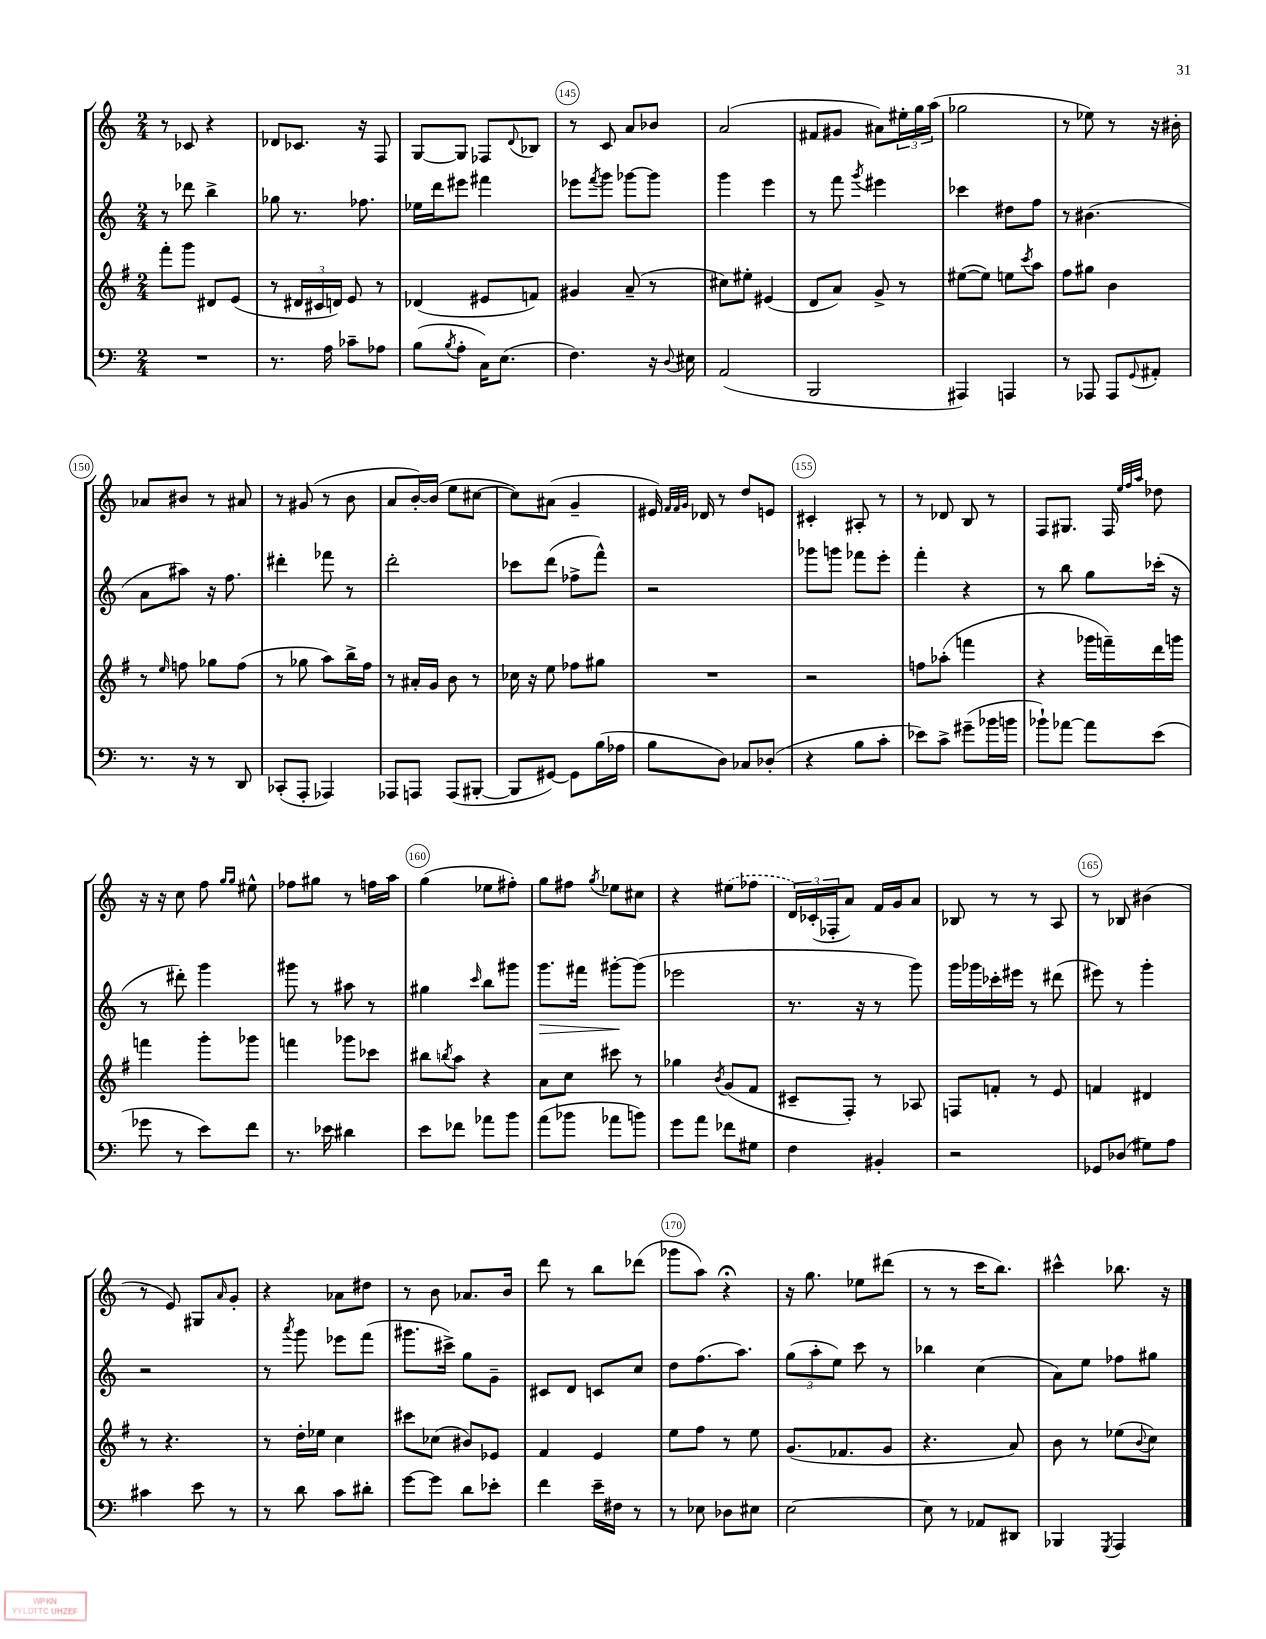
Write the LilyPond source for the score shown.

<<
\new StaffGroup <<
\new Staff = "s0" {
    \clef treble \key c \major \numericTimeSignature \time 2/4
    r8 ces'8 r4 |
    des'8 ces'8. r16 f8 |
    g8~ g8 fes8 \appoggiatura { d'8 } bes8 |
    r8 c'8 a'8 bes'8 |
    a'2( |
    fis'8 gis'8 ais'8) \tuplet 3/2 { eis''16-. g''16 a''16( } |
    ges''2 |
    r8 ees''8) r8 r16 bis'16-. |
    aes'8 bis'8 r8 ais'8 |
    r8 gis'8( r8 b'8 |
    a'8 b'16~-.) b'16( e''8 cis''8~ |
    cis''8) ais'8( g'4-- |
    eis'16) \grace { f'32 f'32 g'32 } des'16 r8 d''8 e'8 |
    cis'4-. ais8-. r8 |
    r8 des'8 b8 r8 |
    f8 gis8. f16 \grace { e''32 f''32 a''32 } des''8 |
    r16 r16 c''8 f''8 \grace { g''16 g''16 } eis''8-^ |
    fes''8 gis''8 r8 f''16 a''16 |
    g''4( ees''8 fis''8-.) |
    g''8 fis''8 \acciaccatura { g''8 } ees''8 cis''8 |
    r4 \once \slurDashed eis''8( fes''8 |
    \tuplet 3/2 { d'16) ces'16-.( fes16-. } a'8) f'16 g'16 a'8 |
    bes8 r8 r8 a8 |
    r8 bes8 bis'4( |
    r8 e'8) gis8 \grace { a'16 } g'8-. |
    r4 aes'8 dis''8 |
    r8 b'8 aes'8. b'16 |
    d'''8 r8 b''8 des'''8( |
    ges'''8 a''8) r4\fermata |
    r16 g''8. ees''8 dis'''8( |
    r8 r8 c'''16 b''8.) |
    cis'''4-^ bes''8. r16 \bar "|." |
}
\new Staff = "s1" {
    \clef treble \key c \major \numericTimeSignature \time 2/4
    r8 des'''8 b''4-> |
    ges''8 r8. fes''8. |
    ees''16 d'''16 eis'''8 fis'''4 |
    ees'''8 \acciaccatura { f'''8 } g'''8 ges'''8~ ges'''8 |
    g'''4 e'''4 |
    r8 f'''8 \acciaccatura { g'''8 } eis'''4 |
    ces'''4 dis''8 f''8 |
    r8 bis'4.( |
    a'8 ais''8) r16 f''8. |
    dis'''4-. fes'''8 r8 |
    d'''2-. |
    ces'''8 d'''8( fes''8-> f'''8-^) |
    r2 |
    ges'''8 g'''8 fes'''8 e'''8-. |
    f'''4-. r4 |
    r8 b''8 g''8 ces'''16-.( r16 |
    r8 dis'''8-.) g'''4 |
    gis'''8 r8 ais''8 r8 |
    gis''4 \grace { c'''16 } b''8 gis'''8 |
    g'''8.\> fis'''16 gis'''8~-.\! gis'''8( |
    ees'''2 |
    r8. r16 r8 g'''8) |
    g'''16 ges'''16 ces'''16-. eis'''16 r8 dis'''8( |
    eis'''8) r8 g'''4-. |
    r2 |
    r8 \acciaccatura { a'''8 } g'''8 ees'''8 f'''8( |
    gis'''8. cis'''16->) g''8 g'8-- |
    cis'8 d'8 c'8 c''8 |
    d''8 f''8.( a''8.) |
    \tuplet 3/2 { g''8( a''8-. e''8) } c'''8 r8 |
    bes''4 c''4( |
    a'8) e''8 fes''8 gis''8 \bar "|." |
}
\new Staff = "s2" {
    \clef treble \key g \major \numericTimeSignature \time 2/4
    fis'''8-. g'''8 dis'8 e'8( |
    r8 \tuplet 3/2 { dis'16 cis'16 d'16) } e'8 r8 |
    des'4( eis'8 f'8) |
    gis'4 a'8--( r8 |
    cis''8) eis''8-. eis'4( |
    d'8 a'8) g'8-> r8 |
    eis''8~( eis''8) e''8 \acciaccatura { c'''8 } a''8 |
    fis''8 gis''8 b'4 |
    r8 \grace { e''16 } f''8 ges''8 f''8( |
    r8 ges''8 a''8) b''16-> fis''16 |
    r8 ais'16-. g'16 b'8 r8 |
    ces''16 r16 e''8 fes''8 gis''8 |
    R2 |
    r2 |
    f''8 aes''8-.( f'''4 |
    r4 ges'''16 f'''16--) d'''16 g'''16 |
    f'''4 g'''8-. ges'''8 |
    f'''4 ges'''8 ces'''8 |
    bis''8 \acciaccatura { b''8 } a''8 r4 |
    a'8 c''8 cis'''8 r8 |
    ges''4 \acciaccatura { b'8 } g'8( fis'8 |
    cis'8-- fis8-.) r8 aes8 |
    f8 f'8-. r8 e'8 |
    f'4 dis'4 |
    r8 r4. |
    r8 d''16-. ees''16 c''4 |
    cis'''8 ces''8( bis'8) ees'8 |
    fis'4 e'4 |
    e''8 fis''8 r8 e''8 |
    g'8.( fes'8. g'8 |
    r4. a'8) |
    b'8 r8 ees''8( \appoggiatura { b'8 } c''8) \bar "|." |
}
\new Staff = "s3" {
    \clef bass \key c \major \numericTimeSignature \time 2/4
    R2 |
    r8. a16 ces'8-- aes8 |
    b8( \acciaccatura { b8 } a8-. c16) e8.( |
    f4.) r16 \appoggiatura { d8 } eis16 |
    a,2( |
    b,,2 |
    ais,,4) a,,4 |
    r8 aes,,8 aes,,8 \appoggiatura { g,8 } ais,8-. |
    r8. r16 r8 d,8 |
    ces,8-.( a,,8-. aes,,4) |
    aes,,8 a,,8 a,,8( bis,,8~-. |
    bis,,8 gis,8~) gis,8 b16( aes16 |
    b8 d8) ces8 des8-.( |
    r4 b8 c'8-. |
    ees'8) c'8-> gis'8--( bes'16 b'16 |
    bes'8-!) aes'8~ aes'8 e'8( |
    ges'8 r8 e'8) f'8 |
    r8. ees'16 dis'4 |
    e'8 fes'8 aes'8 b'8 |
    a'8( bes'8 aes'8 b'8) |
    g'8 a'8 fes'8 gis8 |
    f4 bis,4-. |
    r2 |
    ges,8 des8( gis8) a8 |
    cis'4 e'8 r8 |
    r8 d'8 c'8 dis'8-. |
    g'8~ g'8 d'8 ees'8-. |
    f'4 e'16-- fis16 r8 |
    r8 ees8 des8 eis8 |
    e2~ |
    e8 r8 aes,8 dis,8 |
    bes,,4 \acciaccatura { g,,8 } a,,4 \bar "|." |
}
>>
>>
\layout { \context { \Score currentBarNumber = #142 \override BarNumber.break-visibility = ##(#f #t #t) barNumberVisibility = #(every-nth-bar-number-visible 5) \override BarNumber.stencil = #(make-stencil-circler 0.1 0.3 ly:text-interface::print) } }
